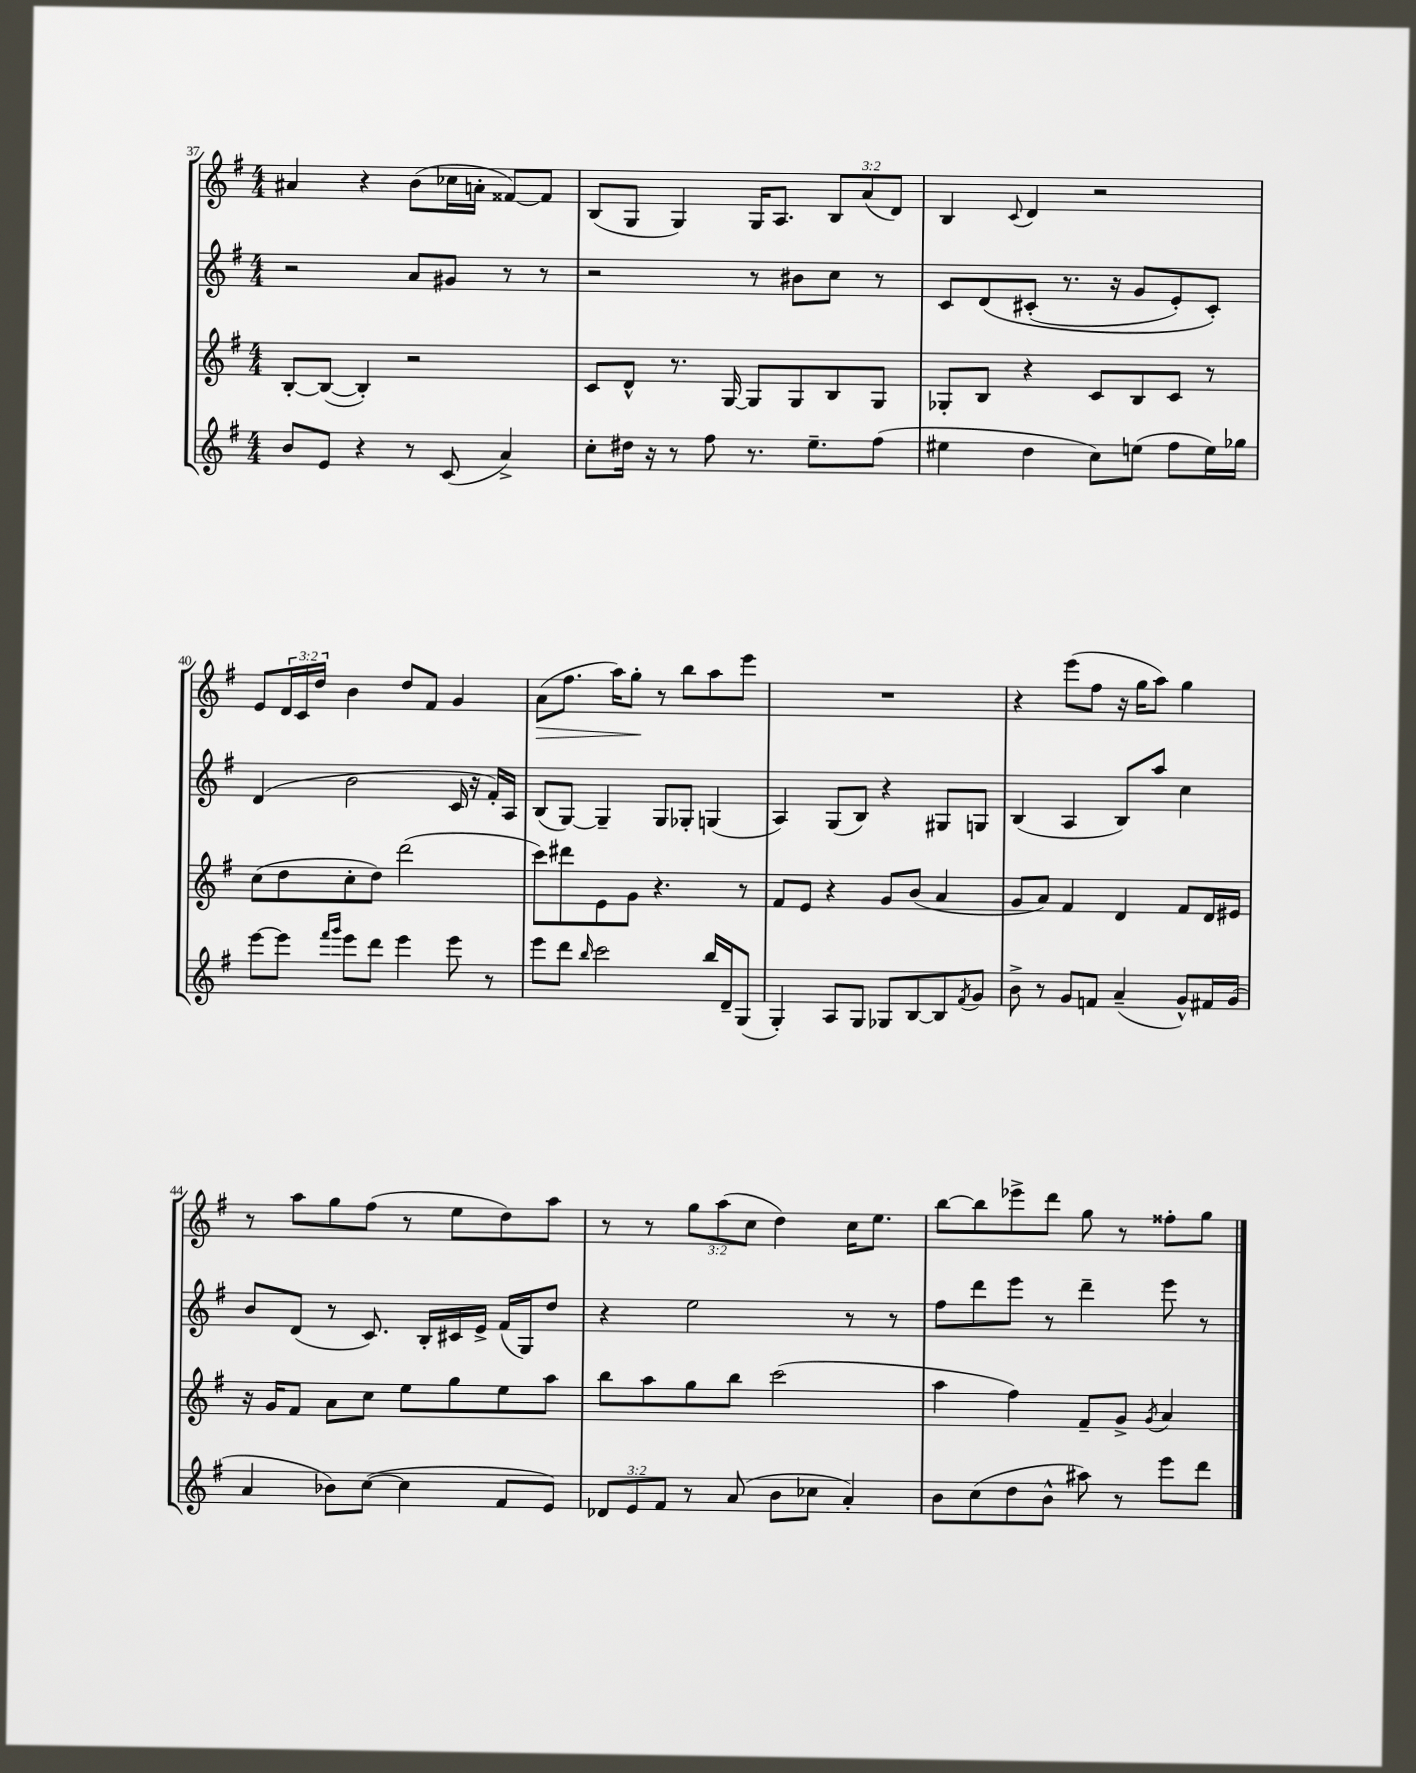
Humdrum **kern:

**kern	**kern	**kern	**kern	**dynam
*part4	*part3	*part2	*part1	*part1
*staff4	*staff3	*staff2	*staff1	*staff1
*clefG2	*clefG2	*clefG2	*clefG2	*
*k[f#]	*k[f#]	*k[f#]	*k[f#]	*
*M4/4	*M4/4	*M4/4	*M4/4	*
=37	=37	=37	=37	=37
8b/L	[8B'/L	2r	4a#X/	.
8e/J	(8B/J_	.	.	.
4r	4B'/])	.	4r	.
8r	2r	8a/L	(8b\L	.
(8c/	.	8g#X/J	16cc-X\L	.
.	.	.	16an'\JJ	.
4a^/)	.	8r	[8f##X/L)	.
.	.	8r	8f##/J]	.
=38	=38	=38	=38	=38
8cc'\L	8c/L	2r	(8B/L	.
16dd#X\Jk	8d^^/J	.	8G/J	.
16r	.	.	.	.
8r	8.r	.	4G/)	.
8ff#\	.	.	.	.
.	[16G/	.	.	.
8.r	8G/L]	8r	16G/KL	.
.	.	.	8.A/J	.
.	8G/	8b#X\L	.	.
8.ee~\L	.	.	.	.
.	8B/	8cc\J	12B/L	.
.	.	.	(12a/	.
(8ff#\J	8G/J	8r	.	.
.	.	.	12d/J)	.
=39	=39	=39	=39	=39
4ee#X\	8G-X'/L	8c/L	4B/	.
.	8B/J	(8d/	.	.
.	.	.	8qqc/	.
4dd\	4r	(8c#X'/J	4d/	.
.	.	8.r	.	.
8cc\L)	8c/L	.	2r	.
.	.	16r	.	.
(8een\J	8B/	8g/L	.	.
8ff#\L	8c/J	8e'/)	.	.
16ee\L)	8r	8c#'/J)	.	.
16gg-X\JJ	.	.	.	.
!!LO:LB:g=z
=40	=40	=40	=40	=40
[8eee\L	(8cc\L	(4d/	8e/L	.
8eee\J]	8dd\	.	24d/L	.
.	.	.	24c/	.
.	.	.	24dd/JJ	.
16qqfff#/LL	.	.	.	.
16qqggg/JJ	.	.	.	.
8eee\L	8cc'\	2b\	4b\	.
8ddd\J	8dd\J)	.	.	.
4eee\	(2ddd\	.	8dd/L	.
.	.	.	8f#/J	.
8eee\	.	16c/	4g/	.
.	.	16r	.	.
8r	.	16f#'/LL)	.	.
.	.	16A/JJ	.	.
=41	=41	=41	=41	=41
!	!	!	!	!LO:HP:b
8eee\L	8ccc\L)	(8B/L	(8a\L	>
8ddd\J	8ddd#X\	[8G/J)	8.ff#\J	.
16qqbb/	.	.	.	.
2ccc\	8e\	4G~/]	.	.
.	.	.	16aa\KL)	.
.	8g\J	.	8gg'\J	.
.	4.r	8G/L	8r	]
.	.	8G-X'/J	8bb\L	.
16bb/LL	.	(4Gn/	8aa\	.
16d~/J	.	.	.	.
(8G/J	8r	.	8eee\J	.
=42	=42	=42	=42	=42
4G'/)	8f#/L	4A/)	1r	.
.	8e/J	.	.	.
8A/L	4r	(8G/L	.	.
8G/J	.	8B/J)	.	.
8G-X/L	8g/L	4r	.	.
[8B/	(8b/J	.	.	.
8B/]	4a/	8G#X/L	.	.
8qf#/	.	.	.	.
8g/J	.	8Gn/J	.	.
=43	=43	=43	=43	=43
8b^\	8g/L	(4B/	4r	.
8r	8a/J)	.	.	.
8g/L	4f#/	4A/	(8eee\L	.
8fn/J	.	.	8ff#\J	.
(4a~/	4d/	8B/L)	16r	.
.	.	.	16gg\KL	.
.	.	8aa/J	8aa\J)	.
8g^^/L)	8f#/L	4cc\	4gg\	.
16f#X/L	16d/L	.	.	.
(16g/JJ	16e#X/JJ	.	.	.
!!LO:LB:g=z
=44	=44	=44	=44	=44
4a/	16r	8b/L	8r	.
.	16g/KL	.	.	.
.	8f#/J	(8d/J	8aa\L	.
8b-X\L)	8a\L	8r	8gg\	.
([8cc\J	8cc\J	8.c/)	(8ff#\J	.
4cc\]	8ee\L	.	8r	.
.	.	16B'/LL	.	.
.	8gg\	16c#X/	8ee\L	.
.	.	16e^/JJ	.	.
8f#/L	8ee\	(16f#/LL	8dd\)	.
.	.	16G/J)	.	.
8e/J)	8aa\J	8dd/J	8aa\J	.
=45	=45	=45	=45	=45
12d-X/L	8bb\L	4r	8r	.
12e/	.	.	.	.
.	8aa\	.	8r	.
12f#/J	.	.	.	.
8r	8gg\	2ee\	12gg\L	.
.	.	.	(12aa\	.
(8a/	8bb\J	.	.	.
.	.	.	12cc\J	.
8b\L	(2ccc\	.	4dd\)	.
8cc-X\J	.	.	.	.
4a'/)	.	8r	16cc\KL	.
.	.	.	8.ee\J	.
.	.	8r	.	.
=46	=46	=46	=46	=46
8b\L	4aa\	8ff#\L	[8bb\L	.
(8cc\	.	8ddd\	8bb\]	.
8dd\	4ff#\)	8eee\J	8eee-X^\	.
8b^^\J	.	8r	8ddd\J	.
8aa#X\)	8f#~/L	4ddd~\	8gg\	.
8r	8g^/J	.	8r	.
.	8qg/	.	.	.
8eee\L	4a/	8eee\	8ff##X'\L	.
8ddd\J	.	8r	8gg\J	.
==	==	==	==	==
*-	*-	*-	*-	*-
